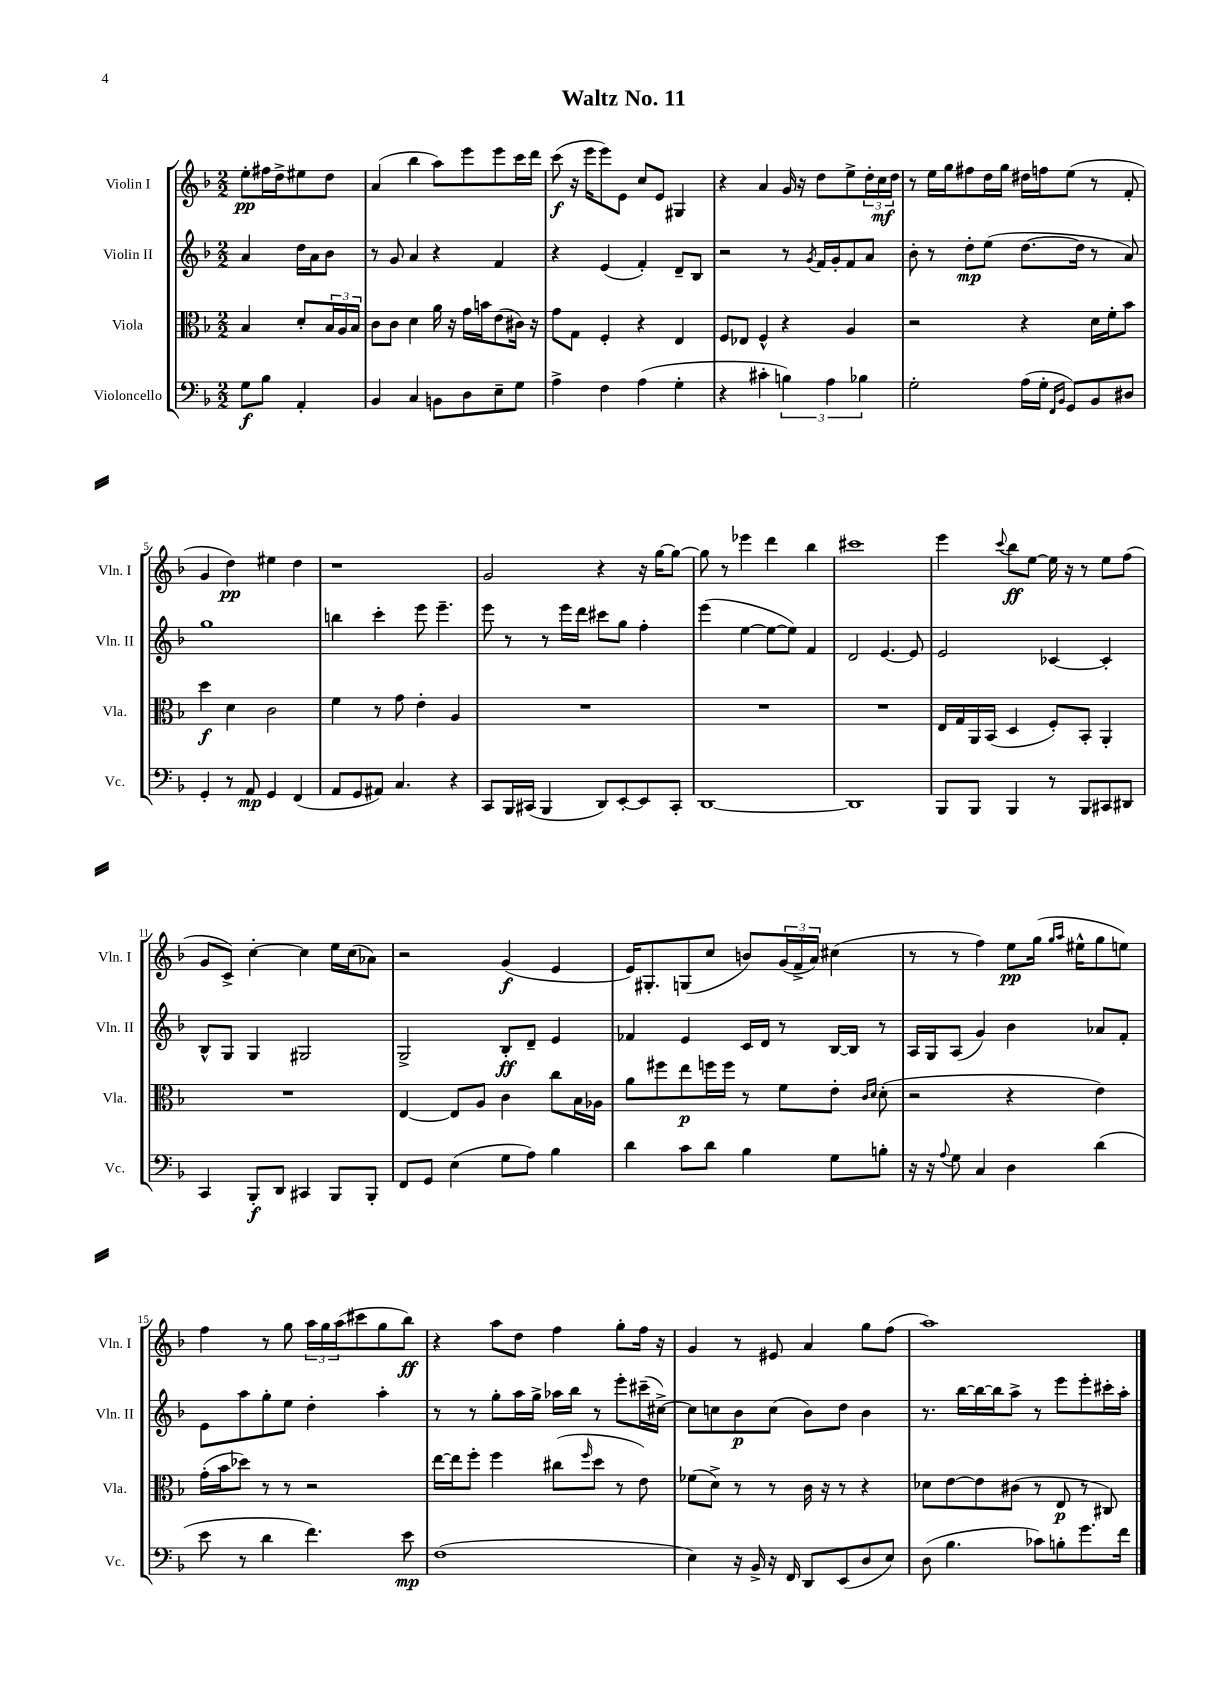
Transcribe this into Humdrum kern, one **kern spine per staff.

**kern	**dynam	**kern	**dynam	**kern	**dynam	**kern	**dynam
*part4	*part4	*part3	*part3	*part2	*part2	*part1	*part1
*staff4	*staff4	*staff3	*staff3	*staff2	*staff2	*staff1	*staff1
*I"Violoncello	*	*I"Viola	*	*I"Violin II	*	*I"Violin I	*
*I'Vc.	*	*I'Vla.	*	*I'Vln. II	*	*I'Vln. I	*
*clefF4	*	*clefC3	*	*clefG2	*	*clefG2	*
*k[b-]	*	*k[b-]	*	*k[b-]	*	*k[b-]	*
*M2/2	*	*M2/2	*	*M2/2	*	*M2/2	*
=	=	=	=	=	=	=	=
8G\L	f	4B-/	.	4a/	.	8ee'\L	pp
8B-\J	.	.	.	.	.	16ff#X\L	.
.	.	.	.	.	.	16dd^\J	.
4AA'/	.	8d'/L	.	16dd\LL	.	8ee#X\	.
.	.	.	.	16a\J	.	.	.
.	.	24B-/L	.	8b-\J	.	8dd\J	.
.	.	24A/	.	.	.	.	.
.	.	24B-/JJ	.	.	.	.	.
=1	=1	=1	=1	=1	=1	=1	=1
4BB-/	.	8c\L	.	8r	.	(4a/	.
.	.	8c\J	.	8g/	.	.	.
4C/	.	4d\	.	4a/	.	4bb-\	.
8BBn\L	.	16a\	.	4r	.	8aa\L)	.
.	.	16r	.	.	.	.	.
8D\	.	16g\LL	.	.	.	8eee\	.
.	.	16bn\J	.	.	.	.	.
8E~\	.	(8e\	.	4f/	.	8eee\	.
8G\J	.	16c#X\Jk)	.	.	.	16ccc\L	.
.	.	16r	.	.	.	16ddd\JJ	.
=2	=2	=2	=2	=2	=2	=2	=2
4A^\	.	8g\L	.	4r	.	(8ccc\	f
.	.	8G\J	.	.	.	16r	.
.	.	.	.	.	.	16eee\KL	.
4F\	.	4F'/	.	(4e/	.	8eee\)	.
.	.	.	.	.	.	8e\J	.
(4A\	.	4r	.	4f'/)	.	8cc/L	.
.	.	.	.	.	.	8e/J	.
4G'\	.	4E/	.	8d~/L	.	4G#X/	.
.	.	.	.	8B-/J	.	.	.
=3	=3	=3	=3	=3	=3	=3	=3
4r	.	8F/L	.	2r	.	4r	.
.	.	8E-X/J	.	.	.	.	.
4c#X'\	.	4F^^/	.	.	.	4a/	.
6Bn\)	.	4r	.	8r	.	16g/	.
.	.	.	.	.	.	16r	.
.	.	.	.	8qg/	.	.	.
.	.	.	.	16f/LL	.	8dd\L	.
6A\	.	.	.	.	.	.	.
.	.	.	.	16g'/J	.	.	.
.	.	4A/	.	8f/	.	8ee^\	.
6B-X\	.	.	.	.	.	.	.
.	.	.	.	8a/J	.	24dd'\L	.
.	.	.	.	.	.	24cc\	mf
.	.	.	.	.	.	24dd\JJ	.
=4	=4	=4	=4	=4	=4	=4	=4
2G'\	.	2r	.	8b-'\	.	8r	.
.	.	.	.	8r	.	16ee\LL	.
.	.	.	.	.	.	16gg\J	.
.	.	.	.	8dd'\L	mp	8ff#X\	.
.	.	.	.	(8ee\J	.	16dd\L	.
.	.	.	.	.	.	16gg\JJ	.
(16A\LL	.	4r	.	[8.dd\L	.	16dd#X\LL	.
16G'\JJ	.	.	.	.	.	16ffn\J	.
16qqFF/LL	.	.	.	.	.	.	.
16qqBB-/JJ	.	.	.	.	.	.	.
8GG/L)	.	.	.	.	.	(8ee\J	.
.	.	.	.	16dd\Jk]	.	.	.
8BB-/	.	16d\LL	.	8r	.	8r	.
.	.	16f'\J	.	.	.	.	.
8D#X/J	.	8b-\J	.	8a/)	.	8f'/	.
!!LO:LB:g=z
=5	=5	=5	=5	=5	=5	=5	=5
4GG'/	.	4dd\	f	1gg	.	4g/	.
8r	.	4d\	.	.	.	4dd\)	pp
8AA/	mp	.	.	.	.	.	.
4GG/	.	2c\	.	.	.	4ee#X\	.
(4FF/	.	.	.	.	.	4dd\	.
=6	=6	=6	=6	=6	=6	=6	=6
8AA/L	.	4f\	.	4bbn\	.	1r	.
8GG/	.	.	.	.	.	.	.
8AA#X/J)	.	8r	.	4ccc'\	.	.	.
4.C/	.	8g\	.	.	.	.	.
.	.	4e'\	.	8eee\	.	.	.
.	.	.	.	4.eee~\	.	.	.
4r	.	4A/	.	.	.	.	.
=7	=7	=7	=7	=7	=7	=7	=7
8CC/L	.	1r	.	8eee\	.	2g/	.
16BBB-/L	.	.	.	8r	.	.	.
(16CC#X/JJ	.	.	.	.	.	.	.
4BBB-/	.	.	.	8r	.	.	.
.	.	.	.	16eee\LL	.	.	.
.	.	.	.	16ddd\JJ	.	.	.
8DD/L)	.	.	.	8ccc#X\L	.	4r	.
[8EE'/	.	.	.	8gg\J	.	.	.
8EE/]	.	.	.	4ff'\	.	16r	.
.	.	.	.	.	.	[16gg\KL	.
8CC#'/J	.	.	.	.	.	8gg\J_	.
=8	=8	=8	=8	=8	=8	=8	=8
[1DD	.	1r	.	(4eee\	.	8gg\]	.
.	.	.	.	.	.	8r	.
.	.	.	.	[4ee\	.	4eee-X\	.
.	.	.	.	8ee\L_	.	4ddd\	.
.	.	.	.	8ee\J])	.	.	.
.	.	.	.	4f/	.	4bb-\	.
=9	=9	=9	=9	=9	=9	=9	=9
1DD]	.	1r	.	2d/	.	1ccc#X	.
.	.	.	.	[4.e/	.	.	.
.	.	.	.	8e/]	.	.	.
=10	=10	=10	=10	=10	=10	=10	=10
8BBB-/L	.	16E/LL	.	2e/	.	4eee\	.
.	.	16G/	.	.	.	.	.
8BBB-/J	.	16AA/	.	.	.	.	.
.	.	(16BB-/JJ	.	.	.	.	.
.	.	.	.	.	.	8qqccc/	.
4BBB-/	.	4D/	.	.	.	8bb-\L	ff
.	.	.	.	.	.	[8ee\J	.
8r	.	8F'/L)	.	[4c-X/	.	16ee\]	.
.	.	.	.	.	.	16r	.
8BBB-/L	.	8BB-'/J	.	.	.	8r	.
8CC#X/	.	4AA'/	.	4c-'/]	.	8ee\L	.
8DD#X/J	.	.	.	.	.	(8ff\J	.
!!LO:LB:g=z
=11	=11	=11	=11	=11	=11	=11	=11
4CC/	.	1r	.	8B-^^/L	.	8g/L	.
.	.	.	.	8G/J	.	8c^/J)	.
8BBB-'/L	f	.	.	4G/	.	[4cc'\	.
8DD/J	.	.	.	.	.	.	.
4CC#X/	.	.	.	2G#X/	.	4cc\]	.
8BBB-/L	.	.	.	.	.	16ee\LL	.
.	.	.	.	.	.	(16cc\J	.
8BBB-'/J	.	.	.	.	.	8a-X\J)	.
=12	=12	=12	=12	=12	=12	=12	=12
8FF/L	.	[4E/	.	2G^/	.	2r	.
8GG/J	.	.	.	.	.	.	.
(4E\	.	8E/L]	.	.	.	.	.
.	.	8A/J	.	.	.	.	.
8G\L	.	4c\	.	8B-'/L	ff	(4g/	f
8A\J)	.	.	.	8d~/J	.	.	.
4B-\	.	8cc\L	.	4e/	.	4e/	.
.	.	16B-\L	.	.	.	.	.
.	.	16A-X\JJ	.	.	.	.	.
=13	=13	=13	=13	=13	=13	=13	=13
4d\	.	8a\L	.	4f-X/	.	16e/KL)	.
.	.	.	.	.	.	8.G#X'/	.
.	.	8ff#X\	.	.	.	.	.
8c\L	.	8ee\	p	4e/	.	(8Gn/	.
8d\J	.	16ffn\L	.	.	.	8cc/J	.
.	.	16ff\JJ	.	.	.	.	.
4B-\	.	8r	.	16c/LL	.	8bn/L)	.
.	.	.	.	16d/JJ	.	.	.
.	.	8f\L	.	8r	.	(24g/L	.
.	.	.	.	.	.	24f^/	.
.	.	.	.	.	.	24a/JJ)	.
8G\L	.	8e'\J	.	[16B-/LL	.	(4cc#X\	.
.	.	.	.	16B-/JJ]	.	.	.
.	.	16qqc/LL	.	.	.	.	.
.	.	16qqd/JJ	.	.	.	.	.
8Bn'\J	.	(8d'\	.	8r	.	.	.
=14	=14	=14	=14	=14	=14	=14	=14
16r	.	2r	.	16A/LL	.	8r	.
16r	.	.	.	16G/J	.	.	.
8qqA/	.	.	.	.	.	.	.
8G\	.	.	.	(8A/J	.	8r	.
4C/	.	.	.	4g/)	.	4ff\)	.
4D\	.	4r	.	4b-\	.	8ee\L	pp
.	.	.	.	.	.	(16gg\Jk	.
.	.	.	.	.	.	16qqgg/LL	.
.	.	.	.	.	.	16qqaa/JJ	.
.	.	.	.	.	.	16ee#X^^\KL	.
(4d\	.	4e\)	.	8a-X/L	.	8gg\	.
.	.	.	.	8f'/J	.	8een\J)	.
!!LO:LB:g=z
=15	=15	=15	=15	=15	=15	=15	=15
8e\	.	(16g'\LL	.	8e\L	.	4ff\	.
.	.	16b-\J	.	.	.	.	.
8r	.	8dd-X\J)	.	8aa\	.	.	.
4d\	.	8r	.	8gg'\	.	8r	.
.	.	8r	.	8ee\J	.	8gg\	.
4.f\)	.	2r	.	4dd'\	.	24aa\LL	.
.	.	.	.	.	.	24gg\	.
.	.	.	.	.	.	(24aa\J	.
.	.	.	.	.	.	8ccc#X\	.
.	.	.	.	4aa'\	.	8gg\	.
8e\	mp	.	.	.	.	8bb-\J)	ff
=16	=16	=16	=16	=16	=16	=16	=16
(1F	.	[16ee\LL	.	8r	.	4r	.
.	.	16ee\J]	.	.	.	.	.
.	.	8ff'\J	.	8r	.	.	.
.	.	4ff\	.	8gg'\L	.	8aa\L	.
.	.	.	.	16aa\L	.	8dd\J	.
.	.	.	.	16gg^\JJ	.	.	.
.	.	(8cc#X\L	.	16aa-X\LL	.	4ff\	.
.	.	.	.	16bb-\JJ	.	.	.
.	.	16qqff/	.	.	.	.	.
.	.	8dd\J	.	8r	.	.	.
.	.	8r	.	8eee'\L	.	8gg'\L	.
.	.	8e\)	.	(16ccc#X~\L	.	16ff\Jk	.
.	.	.	.	[16cc#X^\JJ)	.	16r	.
=17	=17	=17	=17	=17	=17	=17	=17
4E\)	.	(8f-X\L	.	8cc#\L]	.	4g/	.
.	.	8d^\J)	.	8ccn\	.	.	.
16r	.	8r	.	8b-\	p	8r	.
16BB-^/	.	.	.	.	.	.	.
16r	.	8r	.	(8cc\J	.	8e#X/	.
16FF/	.	.	.	.	.	.	.
8DD/L	.	16c\	.	8b-\L)	.	4a/	.
.	.	16r	.	.	.	.	.
(8EE/	.	8r	.	8dd\J	.	.	.
8D/	.	4r	.	4b-\	.	8gg\L	.
8E/J)	.	.	.	.	.	(8ff\J	.
=18	=18	=18	=18	=18	=18	=18	=18
(8D\	.	8d-X\L	.	8.r	.	1aa)	.
4.B-\	.	[8e\	.	.	.	.	.
.	.	.	.	[16bb-\LL	.	.	.
.	.	8e\]	.	16bb-\_	.	.	.
.	.	.	.	16bb-\J]	.	.	.
.	.	(8c#X\J	.	8aa^\J	.	.	.
8c-X\L)	.	8r	.	8r	.	.	.
8Bn'\	.	8E/	p	8eee\L	.	.	.
8.g\	.	8r	.	8eee'\	.	.	.
.	.	8C#X/)	.	16ccc#X'\L	.	.	.
16f\Jk	.	.	.	16aa'\JJ	.	.	.
==	==	==	==	==	==	==	==
*-	*-	*-	*-	*-	*-	*-	*-
